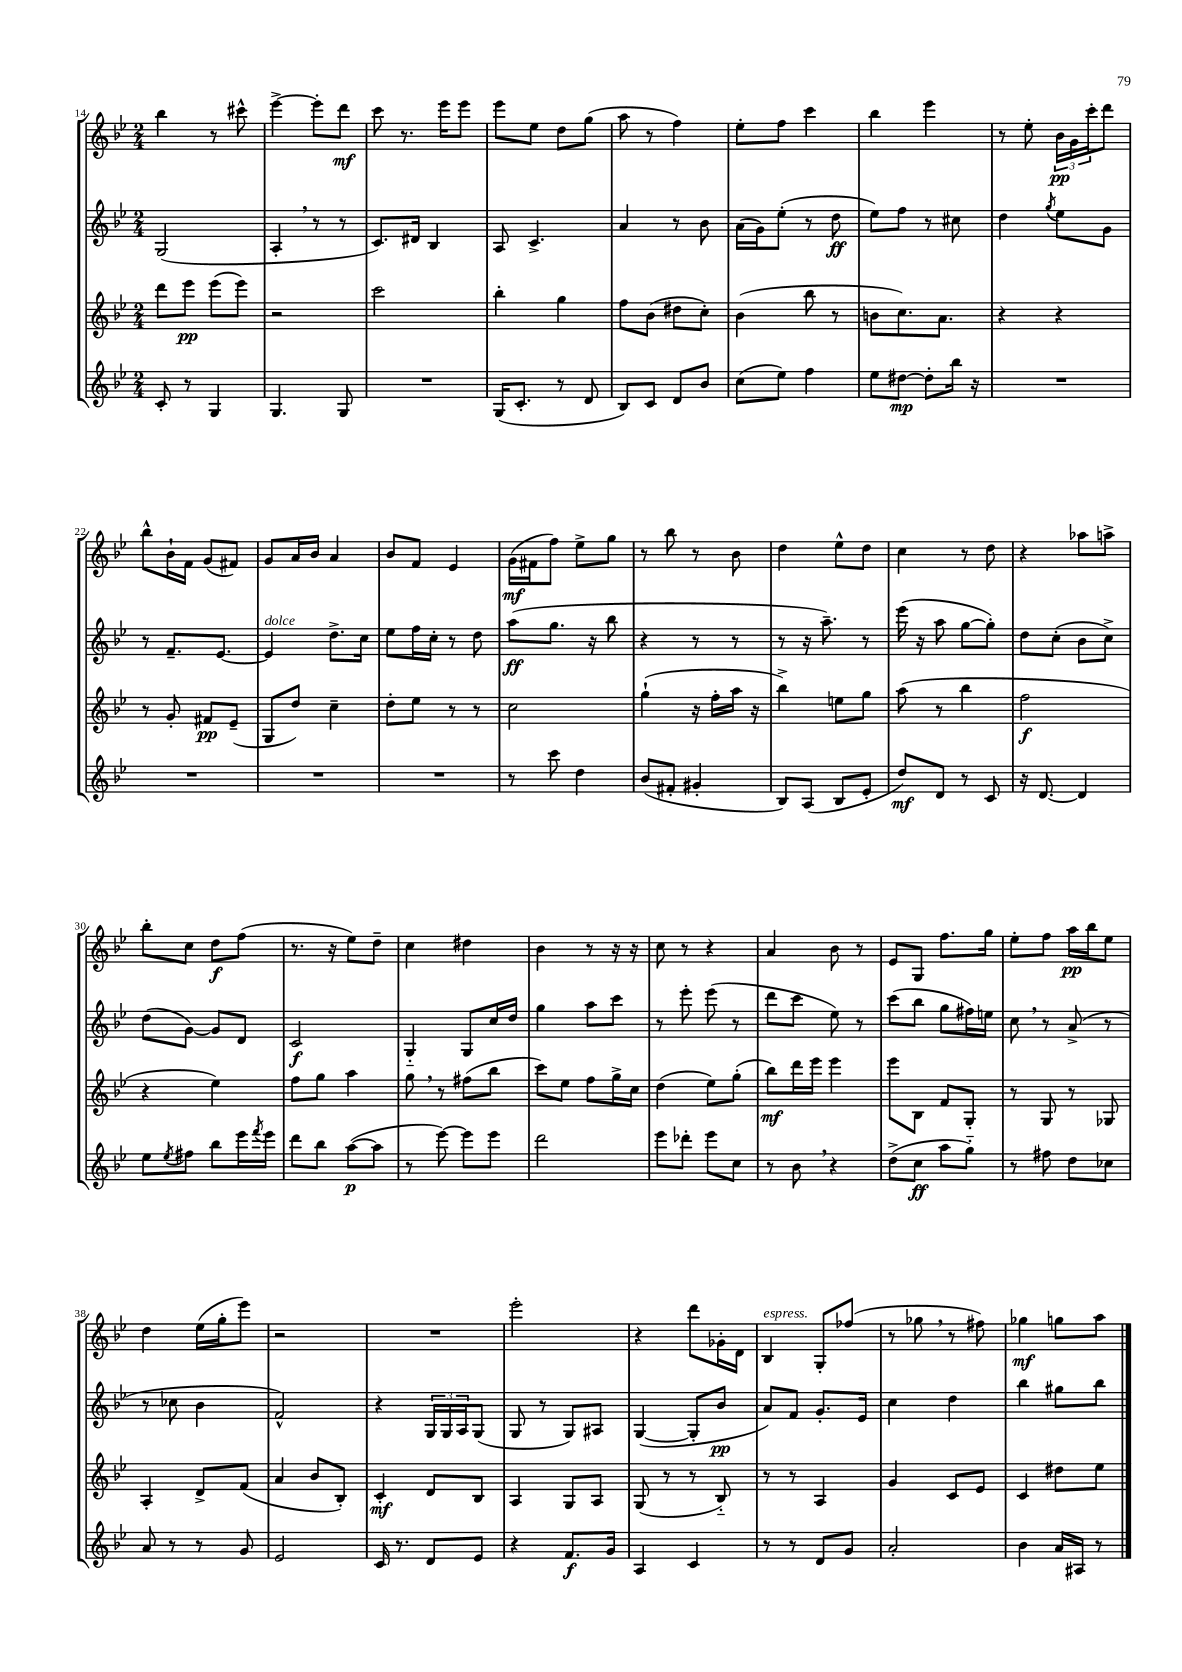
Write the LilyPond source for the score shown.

<<
\new StaffGroup <<
\new Staff = "s0" {
    \clef treble \key bes \major \numericTimeSignature \time 2/4
    bes''4 r8 cis'''8-^ |
    ees'''4~-> ees'''8-. d'''8\mf |
    c'''8 r8. ees'''16 ees'''8 |
    ees'''8 ees''8 d''8 g''8( |
    a''8 r8 f''4) |
    ees''8-. f''8 c'''4 |
    bes''4 ees'''4 |
    r8 ees''8-. \tuplet 3/2 { bes'16\pp g'16 c'''16-. } d'''8 |
    bes''8-^ bes'16-! f'16 g'8( fis'8) |
    g'8 a'16 bes'16 a'4 |
    bes'8 f'8 ees'4 |
    g'16\mf( fis'16 f''8) ees''8-> g''8 |
    r8 bes''8 r8 bes'8 |
    d''4 ees''8-^ d''8 |
    c''4 r8 d''8 |
    r4 aes''8 a''8-> |
    bes''8-. c''8 d''8\f f''8( |
    r8. r16 ees''8) d''8-- |
    c''4 dis''4 |
    bes'4 r8 r16 r16 |
    c''8 r8 r4 |
    a'4 bes'8 r8 |
    ees'8 g8 f''8. g''16 |
    ees''8-. f''8 a''16\pp bes''16 ees''8 |
    d''4 ees''16( g''16-. ees'''8) |
    r2 |
    R2 |
    ees'''2-. |
    r4 d'''8 ges'16-. d'16 |
    bes4^\markup { \italic "espress." } g8-. fes''8( |
    r8 ges''8 \breathe r8 fis''8) |
    ges''4\mf g''8 a''8 \bar "|." |
}
\new Staff = "s1" {
    \clef treble \key bes \major \numericTimeSignature \time 2/4
    g2( |
    a4-. \breathe r8 r8 |
    c'8.) dis'16 bes4 |
    a8 c'4.-> |
    a'4 r8 bes'8 |
    a'16( g'16) ees''8-.( r8 d''8\ff |
    ees''8) f''8 r8 cis''8 |
    d''4 \acciaccatura { g''8 } ees''8 g'8 |
    r8 f'8.-- ees'8.~ |
    ees'4^\markup { \italic "dolce" } d''8.-> c''16 |
    ees''8 f''16 c''16-. r8 d''8 |
    a''8\ff( g''8. r16 bes''8 |
    r4 r8 r8 |
    r8 r16 a''8.--) r8 |
    ees'''16( r16 a''8 g''8~ g''8-.) |
    d''8 c''8-.( bes'8 c''8->) |
    d''8( g'8~) g'8 d'8 |
    c'2\f |
    g4-_ g8 c''16 d''16 |
    g''4 a''8 c'''8 |
    r8 ees'''8-. ees'''8( r8 |
    d'''8 c'''8 ees''8) r8 |
    c'''8( bes''8 g''8 fis''16) e''16 |
    c''8 \breathe r8 a'8->( r8 |
    r8 ces''8 bes'4 |
    f'2-^) |
    r4 \tuplet 3/2 { g16 g16 a16 } g8( |
    g8 r8 g8) ais8 |
    g4~( g8-. bes'8\pp |
    a'8) f'8 g'8.-. ees'16 |
    c''4 d''4 |
    bes''4 gis''8 bes''8 \bar "|." |
}
\new Staff = "s2" {
    \clef treble \key bes \major \numericTimeSignature \time 2/4
    d'''8 ees'''8\pp ees'''8( ees'''8) |
    r2 |
    c'''2 |
    bes''4-. g''4 |
    f''8 bes'8( dis''8 c''8-.) |
    bes'4( bes''8 r8 |
    b'8 c''8.) a'8. |
    r4 r4 |
    r8 g'8-. fis'8\pp ees'8--( |
    g8 d''8) c''4-- |
    d''8-. ees''8 r8 r8 |
    c''2 |
    g''4-!( r16 f''16-. a''16 r16 |
    bes''4->) e''8 g''8 |
    a''8( r8 bes''4 |
    f''2\f |
    r4 ees''4) |
    f''8 g''8 a''4 |
    g''8 \breathe r8 fis''8( bes''8 |
    c'''8) ees''8 f''8 g''16-> c''16 |
    d''4( ees''8) g''8-.( |
    bes''8\mf) d'''16 ees'''16 ees'''4 |
    ees'''8 bes8 f'8 g8-. |
    r8 g8 r8 ges8 |
    a4-. d'8-> f'8( |
    a'4 bes'8 bes8-.) |
    c'4-.\mf d'8 bes8 |
    a4 g8 a8 |
    g8( r8 r8 bes8-_) |
    r8 r8 a4 |
    g'4 c'8 ees'8 |
    c'4 dis''8 ees''8 \bar "|." |
}
\new Staff = "s3" {
    \clef treble \key bes \major \numericTimeSignature \time 2/4
    c'8-. r8 g4 |
    g4. g8 |
    R2 |
    g16( c'8.-. r8 d'8 |
    bes8) c'8 d'8 bes'8 |
    c''8( ees''8) f''4 |
    ees''8 dis''8~\mp dis''8-. bes''16 r16 |
    R2 |
    R2 |
    R2 |
    R2 |
    r8 c'''8 d''4 |
    bes'8( fis'8-. gis'4-. |
    bes8) a8( bes8 ees'8-. |
    d''8\mf) d'8 r8 c'8 |
    r16 d'8.~ d'4 |
    ees''8 \acciaccatura { ees''8 } fis''8 bes''8 ees'''16 \acciaccatura { f'''8 } ees'''16 |
    d'''8 bes''8 a''8~\p( a''8 |
    r8 ees'''8~) ees'''8 ees'''8 |
    d'''2 |
    ees'''8 des'''8-. ees'''8 c''8 |
    r8 bes'8 \breathe r4 |
    d''8->( c''8\ff a''8 g''8-_) |
    r8 fis''8 d''8 ces''8 |
    a'8 r8 r8 g'8 |
    ees'2 |
    c'16 r8. d'8 ees'8 |
    r4 f'8.\f g'16 |
    a4 c'4 |
    r8 r8 d'8 g'8 |
    a'2-. |
    bes'4 a'16 ais16 r8 \bar "|." |
}
>>
>>
\layout { \context { \Score currentBarNumber = #14 } }
